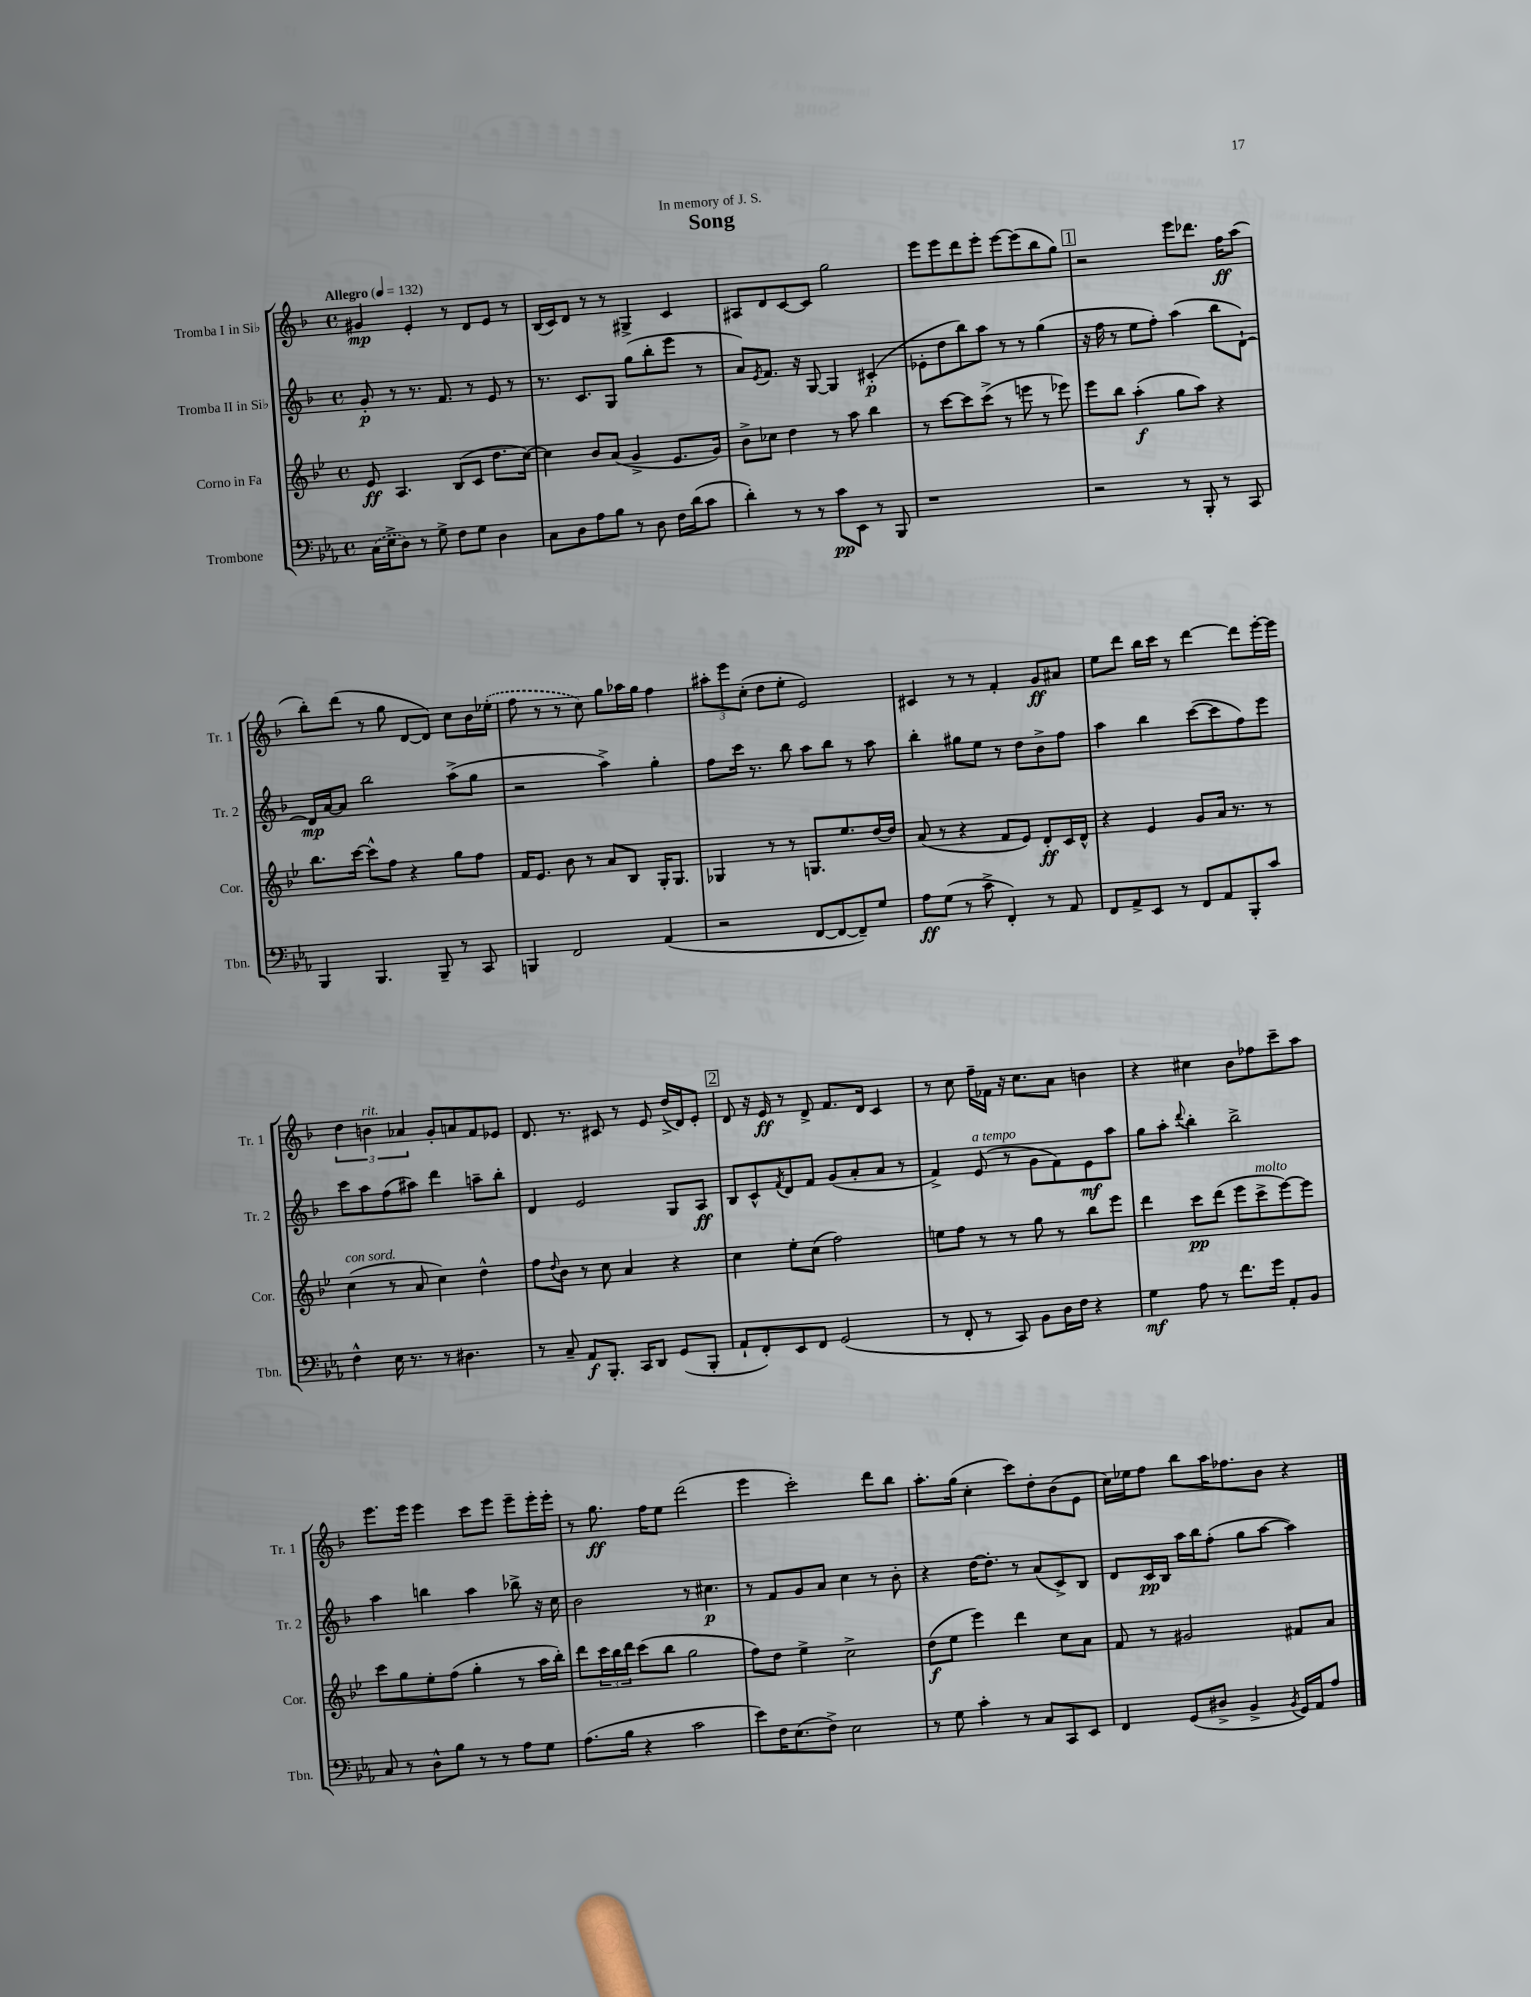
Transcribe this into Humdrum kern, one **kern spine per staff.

**kern	**kern	**kern	**kern
*staff4	*staff3	*staff2	*staff1
*clefF4	*clefG2	*clefG2	*clefG2
*k[b-e-a-]	*k[b-e-]	*k[b-]	*k[b-]
*M4/4	*M4/4	*M4/4	*M4/4
*met(c)	*met(c)	*met(c)	*met(c)
*MM132	*MM132	*MM132	*MM132
(16C\LL	8e-/	8g'/	4g#/
16E-^\J	.	.	.
8D\J)	4.A/	8r	.
8r	.	8.r	4e'/
8G^\	.	.	.
.	.	8.f/	.
8F\L	(8B-/L	.	8r
8G\J	8c/J	8r	8d/L
4D\	8.dd\L	8e/	8e/J
.	.	8r	8r
.	[16cc\Jk)	.	.
=	=	=	=
8C\L	4cc\]	8.r	(16B-/LL
.	.	.	16c/J)
8D\	.	.	8d/J
.	.	8.c/L	.
8A-\	8b-/L	.	8r
8B-\J	(8a/J	8G/J	8r
8r	4g^/	(8gg\L	4G#^/
8D\	.	8bb-'\	.
16F\LL	8.e-/L	8eee\J	4c/
(16d\J	.	.	.
8c\J	.	8r	.
.	16g/Jk)	.	.
=	=	=	=
4d'\)	8b-^\L	8a/L)	8A#/L
.	.	8qe/	.
.	8cc-\J	8.f/J	8d/
8r	4dd\	.	[8c/
.	.	16r	.
8r	.	[8G/	8c/]J
8c\L	8r	4G/]	2gg\
8EE-\J	8aa\	.	.
8r	4bb-\	(4c#'/	.
8BBB-/	.	.	.
=	=	=	=
1r	8r	8e-'\L	8eee\L
.	[8ccc\L	8dd\	8eee\
.	8ccc\]	8bb-\)	8ddd\
.	(8ccc^\J	8aa\J	8eee'\J
.	8r	8r	[8eee\L
.	8eee\	8r	(8eee\]
.	8r	(4gg\	8bb-\
.	8eee-\)	.	8gg\J)
=	=	=	=
2r	8eee-\L	16r	2r
.	.	16ff\	.
.	8bb-\J	8r	.
.	(4aa'\	8ee\L	.
.	.	8ff'\J)	.
8r	8gg\L	(4aa\	8eee\L
8BBB-'/	8aa\J)	.	8.ddd-\J
8r	4r	8bb-\L	.
.	.	.	16ff\LK
8CC/	.	[8d`\J)	(8aa\J
=	=	=	=
4BBB-/	8.bb-\L	16d/]LL	8bb-'\L)
.	.	[16a/J	.
.	.	8a/]J	(8ddd\J
.	[16ccc\Jk	.	.
4.BBB-/	8ccc^^\]L	2bb-\	8r
.	8ff\J	.	8gg\
.	4r	.	[8d/L
8BBB-~/	.	.	8d/]J)
8r	8gg\L	(8aa^\L	8cc\L
8CC/	8ff\J	8gg\J	16b-\L
.	.	.	(16ee-'\JJ
=	=	=	=
4BBB/	16f/LK	2r	8ff\
.	8.e-/J	.	.
.	.	.	8r
2FF/	8b-\	.	8r
.	8r	.	8cc\)
.	8a/L	4aa^\)	8gg\L
.	8B-/J	.	16aa-\L
.	.	.	16gg\JJ
(4AA-/	16G'/LK	4gg'\	4ff\
.	8.G/J	.	.
=	=	=	=
2r	4G-/	8ff\L	12aa#'\L
.	.	.	12eee\
.	.	16ccc\Jk	.
.	.	.	(12cc'\J
.	.	8.r	.
.	8r	.	8dd\L
.	8r	8bb-\	8ee'\J
[8FF/L	8.G/L	8aa\L	2e/)
8FF/_	.	8bb-\J	.
.	8.ee-/	.	.
8FF~/])	.	8r	.
8G/J	[16dd/L	8aa\	.
.	16dd/]JJ	.	.
=	=	=	=
8A-\L	(8a/	4bb-'\	4c#/
(8G\J	8r	.	.
8r	4r	8gg#\L	8r
8c^\	.	8ee\J	8r
4FF'/)	8f/L	8r	4f'/
.	8e-/J)	8dd\L	.
8r	8d'/L	8b-^\	8g/L
8AA-/	16c/L	8ff\J	8a#/J
.	16d^^/JJ	.	.
=	=	=	=
8FF/L	4r	4aa\	8ee\L
8AA-^/	.	.	8ddd\J
8EE-/J	4e-/	4bb-\	16bb-\LL
.	.	.	16ccc\JJ
8r	.	.	8r
8FF/L	8g/L	([8ccc\L	[4ddd\
8AA-/	16a/Jk	8ccc\]	.
.	8.r	.	.
8BBB-'/	.	8ff\)	8ddd\]L
8c/J	8r	8eee\J	[16eee'\L
.	.	.	16eee\]JJ
=	=	=	=
4F^^\	(4cc\	8ccc\L	6dd\
.	.	8aa\	.
.	.	.	6b\
16E-\	8r	(8ff\	.
8.r	.	.	.
.	.	.	6a-/
.	8a/	8aa#\J)	.
8r	4cc\)	4ddd\	8g'/L
4.D#\	.	.	8a/
.	4dd^^\	8aa~\L	8f/
.	.	8bb-'\J	8e-/J
=	=	=	=
8r	8ff\L	4d/	8.d/
.	8qqdd/	.	.
8C~/	8b-\J	.	.
.	.	.	8.r
8AA-/L	8r	2e/	.
8.BBB-'/J	8cc\	.	8c#/
.	4a/	.	8r
16CC/LK	.	.	.
8DD/J	.	.	8e/
(8GG/L	4r	8G/L	(16dd^/LL
.	.	.	16d/J)
8BBB-'/J	.	8A/J	8e'/J
=	=	=	=
8AA-`/L	4cc\	8B-/L	8d/
8FF'/)	.	8c^^/	16r
.	.	.	16e/
.	.	8qf/	.
8EE-/	8ee-'\L	8d/	8r
8FF/J	(8cc\J	8f/J	8d^/
(2GG/	2ff\)	(8g/L	8.f/L
.	.	8a'/	.
.	.	.	16d/Jk
.	.	8a/J	4c/
.	.	8r	.
=	=	=	=
8r	8ee\L	4f^/)	8r
8FF'/	8ff\J	.	8cc\
8r	8r	(8e/	16ff~\LL
.	.	.	16f-\JJ
8CC/)	8r	8r	16r
.	.	.	8.cc\L
8BB-\L	8gg\	8g\L	.
16D\L	8r	8f\)	8a\J
16F\JJ	.	.	.
4r	8bb-\L	8e\	4b\
.	8eee-\J	8aa\J	.
=	=	=	=
4G\	4ddd\	8gg\L	4r
.	.	8aa'\J	.
.	.	8qqddd/	.
8A-\	8ccc\L	4bb-'\	4cc#\
8r	(8ddd\J	.	.
8.f\L	8eee-\L	2bb-^\	8b-\L
.	8ccc^\	.	8ff-\
16g\Jk	.	.	.
8AA-'/L	[8eee-\)	.	8ccc~\
8BB-/J	8eee-\]J	.	8aa\J
=	=	=	=
8C/	8ccc\L	4aa\	8.eee\L
8r	8gg\	.	.
.	.	.	16eee\Jk
8D^^\L	8ee-'\	4bb\	4eee\
8B-\J	(8ff\J	.	.
8r	4gg'\	4aa\	8ccc\L
8r	.	.	8eee\J
8A-\L	8r	8bb-^\	8eee~\L
8G\J	16aa\LL	16r	16eee'\L
.	16bb-'\JJ)	16cc\	16eee'\JJ
=	=	=	=
(8.A-\L	8ddd\L	2b-\	8r
.	24ccc\L	.	8.gg\
.	24bb-\	.	.
16B-\Jk	.	.	.
.	24ddd\JJ	.	.
4r	(8ccc\L	.	.
.	.	.	16ff\LK
.	8bb-\J	.	8ee\J
2c\	2gg\	8r	(2ddd\
.	.	4.cc#\	.
=	=	=	=
8e-\L)	8ff\L)	8r	4eee\
16F\K	8dd\J	8f/L	.
(8.E-\	.	.	.
.	4ee-^\	8g/	2ccc'\)
8F^\J)	.	8a/J	.
2E-\	2cc^\	4cc\	.
.	.	8r	8ddd\L
.	.	8b-'\	8bb-\J
=	=	=	=
8r	(8dd\L	4r	8.aa'\L
8G\	8ee-\J	.	.
.	.	.	(16gg\Jk
4c'\	4eee-\)	[16dd\LK	4cc'\
.	.	8.dd'\]J	.
8r	4ddd\	8r	8ccc\L)
8C/L	.	(8a/L	8dd'\
8CC/	8cc\L	8c^/)	(8b-\
8EE-/J	8a\J	8B-/J	8e\J
=	=	=	=
4FF/	8f/	8d/L	16cc\LL)
.	.	.	16ee-\J
.	8r	16c/L	8ff\J
.	.	16B-/JJ	.
(8GG/L	2g#/	16aa\LL	8bb-\L
.	.	16bb-\J	.
8D#^/J	.	(8ff'\J	16aa\K
.	.	.	8.ff-\
4BB-^/	.	8gg\L	.
.	.	[8aa\J	8b-\J
8qBB-/	.	.	.
16GG/LL)	8f#/L	4aa\])	4r
16AA-/J	.	.	.
8A-/J	8a/J	.	.
==	==	==	==
*-	*-	*-	*-
